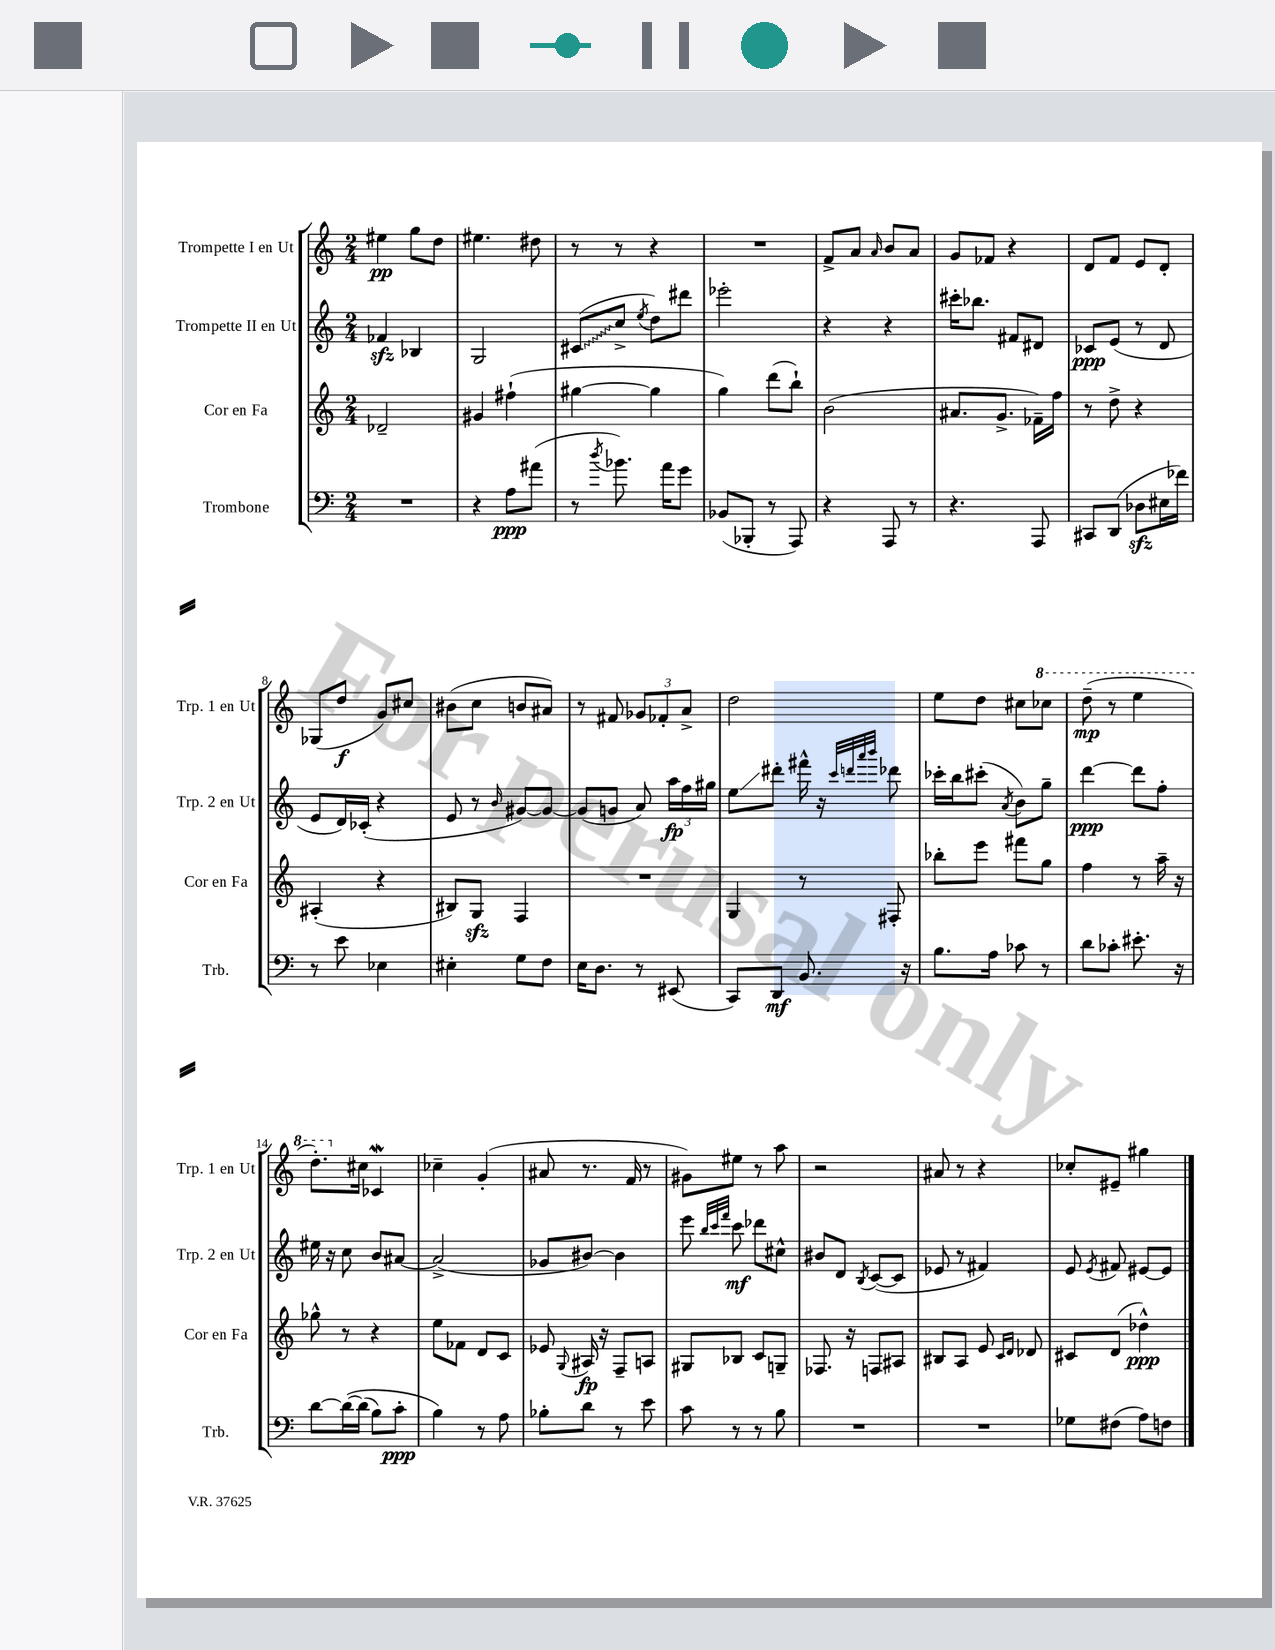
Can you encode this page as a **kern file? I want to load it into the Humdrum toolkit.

**kern	**kern	**kern	**kern
*staff4	*staff3	*staff2	*staff1
*clefF4	*clefG2	*clefG2	*clefG2
*k[]	*k[]	*k[]	*k[]
*M2/4	*M2/4	*M2/4	*M2/4
2r	2d-~	4f-	4ee#
.	.	4B-	8gg
.	.	.	8dd
=	=	=	=
4r	4g#	2G	4.ee#
8A	(4ff#`	.	.
(8a#	.	.	8dd#
=	=	=	=
8r	[4gg#	(8c#	8r
8qdd	.	.	.
8.b-)	.	8cc^	8r
.	.	8qee	.
.	4gg#]	8dd)	4r
16a	.	.	.
8g	.	8ddd#	.
=	=	=	=
(8BB-	4gg)	2eee-'	2r
8BBB-'	.	.	.
8r	(8ddd	.	.
8AAA)	8bb`)	.	.
=	=	=	=
4r	(2b	4r	8f^
.	.	.	8a
.	.	.	16qqa
8AAA	.	4r	8b
8r	.	.	8a
=	=	=	=
4.r	8.a#	16ccc#'	8g
.	.	8.bb-	.
.	.	.	8f-
.	8.g^	.	.
.	.	8f#	4r
8AAA	16f-~)	8d#	.
.	16ff	.	.
=	=	=	=
8CC#	8r	8c-	8d
(8DD	8dd^	(8e	8f
8D-	4r	8r	8e
16E#	.	8d	8d'
16f-)	.	.	.
=	=	=	=
8r	(4A#'	8e	(8G-
8e	.	16d)	8dd
.	.	(16c-'	.
4E-	4r	4r	8g)
.	.	.	8cc#
=	=	=	=
4E#'	8B#)	8e	(8b#
.	8G	8r	8cc
.	.	16qqb	.
8G	4F	[8g#)	8b
8F	.	8g#_	8a#)
=	=	=	=
16E	2r	(8g#]	8r
8.D	.	.	.
.	.	8g	8f#
8r	.	8a)	12g-
.	.	.	12f-'
(8EE#	.	24aa	.
.	.	24ff	12a^
.	.	24gg#	.
=	=	=	=
8CC)	4G	8ee	2dd
8DD	.	8ddd#'	.
8.BB	8r	16fff#^^	.
.	.	16r	.
.	.	32qqccc	.
.	.	32qqddd	.
.	.	32qqaaa	.
.	.	32qqbbb	.
.	8F#'	8ddd-	.
16r	.	.	.
=	=	=	=
8.B	8bb-'	16ccc-'	8ee
.	.	16bb	.
.	8eee	(8ccc#'	8dd
16A	.	.	.
.	.	8qa	.
8c-	8fff#	8b)	8cc#
8r	8gg	8gg~	8ccc-
=	=	=	=
8d	4ff	[4ddd	(8ddd~
8c-'	.	.	8r
8.e#'	8r	8ddd]	4eee
.	16aa~	8ff'	.
16r	16r	.	.
=	=	=	=
[8d	8gg-^^	16ee#	8.ddd')
.	.	16r	.
&(16d_	8r	8cc	.
(16d]	.	.	16cc#
8B)	4r	8b	4c-
8c'	.	[8a#	.
=	=	=	=
4B&)	8ee	(2a#^]	4cc-~
.	8f-	.	.
8r	8d	.	(4g'
8A	8c	.	.
=	=	=	=
8B-'	8e-	8g-	8a#
.	8qqG	.	.
8d	16A#	[8b#)	8.r
.	16r	.	.
8r	8F~	4b#]	.
.	.	.	16f
8e	8A	.	8r
=	=	=	=
8c	8G#	8eee	8g#)
.	.	32qqbb	.
.	.	32qqccc	.
.	.	32qqfff	.
8r	8B-	8ccc	8ee#
8r	8c	8ddd-	8r
8B	8G~	8cc#^^	8aa
=	=	=	=
2r	8.F-	8b#	2r
.	.	8d	.
.	16r	.	.
.	.	8qB	.
.	8F	([8c	.
.	8A#	8c]	.
=	=	=	=
2r	8B#	8e-	8a#
.	8A	8r	8r
.	8e	4f#)	4r
.	16qqc	.	.
.	16qqd	.	.
.	8d-	.	.
=	=	=	=
8G-	8c#	8e	8cc-'
.	.	8qe	.
(8F#	(8d	8f#	8e#~
8A)	4dd-^^)	[8e#	4gg#
8F	.	8e#]	.
==	==	==	==
*-	*-	*-	*-
